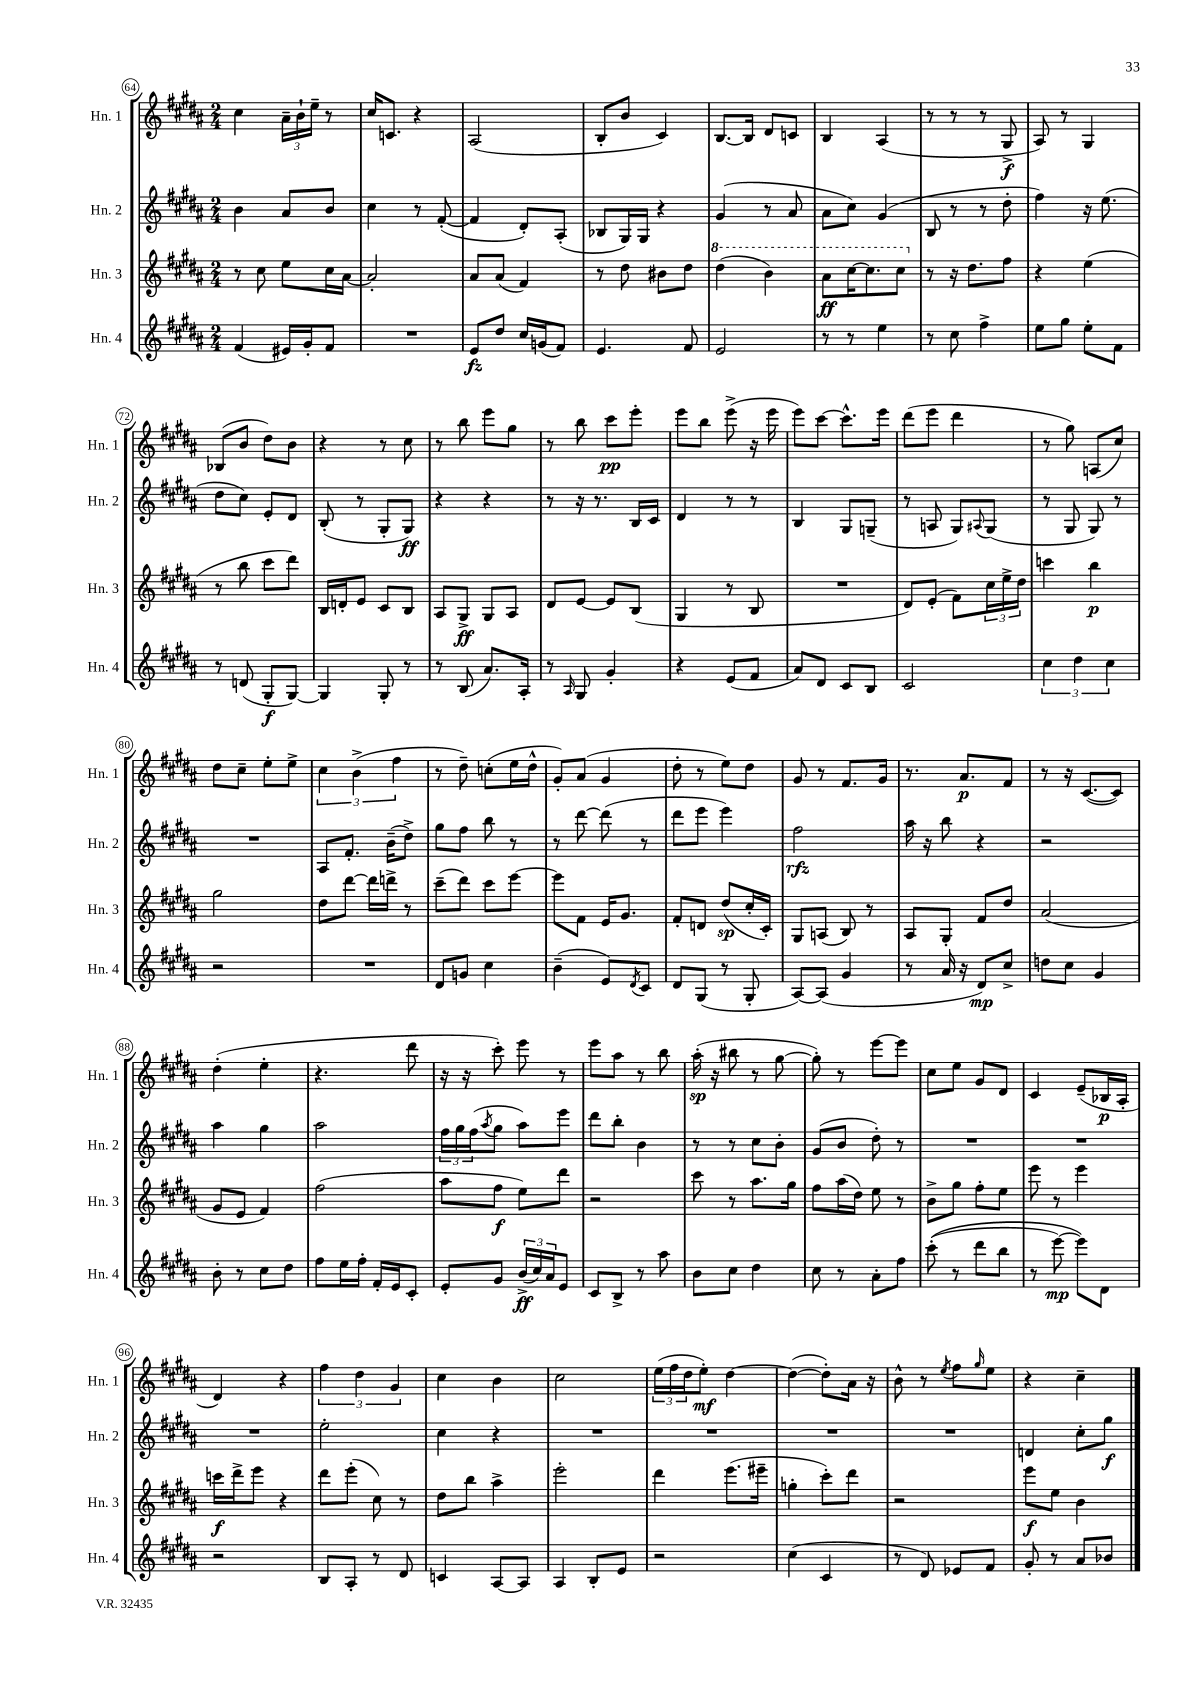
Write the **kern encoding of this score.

**kern	**kern	**kern	**kern
*staff4	*staff3	*staff2	*staff1
*clefG2	*clefG2	*clefG2	*clefG2
*k[f#c#g#d#a#]	*k[f#c#g#d#a#]	*k[f#c#g#d#a#]	*k[f#c#g#d#a#]
*M2/4	*M2/4	*M2/4	*M2/4
(4f#	8r	4b	4cc#
.	8cc#	.	.
16e#)	8ee	8a#	24a#~
.	.	.	24b`
16g#'	.	.	.
.	.	.	24ee~
8f#	16cc#	8b	8r
.	[16a#	.	.
=	=	=	=
2r	2a#']	4cc#	16cc#
.	.	.	8.c
.	.	8r	4r
.	.	([8f#'	.
=	=	=	=
8e	8a#	4f#]	(2A#
8dd#	(8a#	.	.
16cc#	4f#)	8d#')	.
(16g	.	.	.
8f#)	.	(8A#'	.
=	=	=	=
4.e	8r	8B-	8B'
.	8dd#	16G#)	8b
.	.	16G#	.
.	8b#	4r	4c#)
8f#	8dd#	.	.
=	=	=	=
2e	(4ddd#	(4g#	[8.B
.	.	.	16B]
.	4bb)	8r	8d#
.	.	8a#	8c
=	=	=	=
8r	8aa#	8a#	4B
8r	[16ccc#	8cc#)	.
.	8.ccc#]	.	.
4ee	.	(4g#	(4A#
.	8ccc#	.	.
=	=	=	=
8r	8r	8B	8r
8cc#	16r	8r	8r
.	8.dd#	.	.
4ff#^	.	8r	8r
.	8ff#	8dd#'	8G#^
=	=	=	=
8ee	4r	4ff#)	8A#)
8gg#	.	.	8r
8ee'	(4ee	16r	4G#
.	.	(8.ee	.
8f#	.	.	.
=	=	=	=
8r	8r	8dd#	(8B-
(8d	8bb	8cc#)	8b
8G#'	8ccc#	8e'	8dd#)
[8G#)	8ddd#)	8d#	8b
=	=	=	=
4G#]	16B	(8B'	4r
.	16d'	.	.
.	8e	8r	.
8G#'	8c#	8G#'	8r
8r	8B	8G#)	8cc#
=	=	=	=
8r	8A#	4r	8r
(8B	8G#^	.	8bb
8.a#)	8G#	4r	8eee
.	8A#	.	8gg#
16A#'	.	.	.
=	=	=	=
8r	8d#	8r	8r
16qqA#	.	.	.
8G#	[8e	16r	8bb
.	.	8.r	.
4g#'	8e]	.	8ccc#
.	(8B	16B	8eee'
.	.	16c#	.
=	=	=	=
4r	4G#	4d#	8eee
.	.	.	8bb
(8e	8r	8r	(8eee^
8f#	8B	8r	16r
.	.	.	16eee
=	=	=	=
8a#)	2r	4B	8eee)
8d#	.	.	[8ccc#
8c#	.	8G#	8.ccc#^^]
8B	.	(8G~	.
.	.	.	16eee
=	=	=	=
2c#	8d#)	8r	(8ddd#
.	(8e'	8A	8eee
.	8f#)	8G#)	4ddd#
.	.	8qqA#	.
.	24cc#	(8G#	.
.	24ee^	.	.
.	24dd#	.	.
=	=	=	=
6cc#	4ccc	8r	8r
.	.	8G#	8gg#)
6dd#	.	.	.
.	4bb	8G#)	(8A
6cc#	.	.	.
.	.	8r	8cc#)
=	=	=	=
2r	2gg#	2r	8dd#
.	.	.	8cc#~
.	.	.	8ee'
.	.	.	8ee^
=	=	=	=
2r	8dd#	8A#	6cc#
.	[8ddd#	8.f#'	.
.	.	.	(6b^
.	16ddd#]	.	.
.	16ddd^	(16b~	.
.	.	.	6ff#
.	8r	8dd#^)	.
=	=	=	=
8d#	(8ccc#~	8gg#	8r
8g	8ddd#)	8ff#	8dd#~)
4cc#	8ccc#	8bb	(8cc'
.	[8eee	8r	16ee
.	.	.	16dd#^^
=	=	=	=
(4b~	8eee]	8r	8g#')
.	8f#	[8ddd#	(8a#
8e)	16e	(8ddd#]	4g#
.	8.g#	.	.
8qd#	.	.	.
8c#	.	8r	.
=	=	=	=
8d#	8f#'	8ddd#	8dd#'
(8G#	8d	8eee	8r
8r	(8dd#	4eee)	8ee)
8G#'	16cc#'	.	8dd#
.	16c#')	.	.
=	=	=	=
[8A#)	8G#	2ff#	8g#
(8A#]	(8A	.	8r
4g#	8B)	.	8.f#
.	8r	.	.
.	.	.	16g#
=	=	=	=
8r	8A#	16aa#	8.r
.	.	16r	.
16a#	8G#'	8bb	.
16r	.	.	8.a#
8d#)	8f#	4r	.
8cc#^	8dd#	.	8f#
=	=	=	=
8dd	(2a#	2r	8r
8cc#	.	.	16r
.	.	.	([8.c#
4g#	.	.	.
.	.	.	8c#])
=	=	=	=
8b'	8g#	4aa#	(4dd#'
8r	8e	.	.
8cc#	4f#)	4gg#	4ee'
8dd#	.	.	.
=	=	=	=
8ff#	(2ff#	2aa#	4.r
16ee	.	.	.
16ff#'	.	.	.
16f#'	.	.	.
16e	.	.	.
8c#'	.	.	8ddd#
=	=	=	=
8e'	8aa#	24ff#	16r
.	.	24gg#	.
.	.	.	16r
.	.	(24ff#	.
.	.	8qaa#	.
8g#	8ff#	8gg#	8ccc#')
(24b^	8ee)	8aa#)	8eee
24cc#)	.	.	.
24a#	.	.	.
8e	8ddd#	8eee	8r
=	=	=	=
8c#	2r	8ddd#	8eee
8B^	.	8bb'	8aa#
8r	.	4b	8r
8aa#	.	.	8bb
=	=	=	=
8b	8ccc#	8r	(16aa#'
.	.	.	16r
8cc#	8r	8r	8bb#
4dd#	8.aa#	8cc#	8r
.	.	8b'	[8gg#
.	16gg#	.	.
=	=	=	=
8cc#	8ff#	(8g#	8gg#'])
8r	(16aa#	8b	8r
.	16dd#)	.	.
8a#'	8ee	8dd#')	[8eee
8ff#	8r	8r	8eee]
=	=	=	=
&((8ccc#'	8b^	2r	8cc#
8r	8gg#	.	8ee
8ddd#	8ff#'	.	8g#
8bb	8ee	.	8d#
=	=	=	=
8r	8eee	2r	4c#
[8eee)	8r	.	.
8eee]&)	4eee	.	(8e~
8d#	.	.	16B-
.	.	.	16A#'
=	=	=	=
2r	16ccc	2r	4d#)
.	16ddd#^	.	.
.	8eee	.	.
.	4r	.	4r
=	=	=	=
8B	8ddd#	2ee'	6ff#
8A#'	(8eee'	.	.
.	.	.	6dd#
8r	8cc#)	.	.
.	.	.	6g#
8d#	8r	.	.
=	=	=	=
4c	8dd#	4cc#	4cc#
.	8bb	.	.
[8A#	4aa#^	4r	4b
8A#]	.	.	.
=	=	=	=
4A#	2eee'	2r	2cc#
8B'	.	.	.
8e	.	.	.
=	=	=	=
2r	4ddd#	2r	(24ee
.	.	.	24ff#
.	.	.	24dd#
.	.	.	8ee')
.	(8.eee	.	[4dd#
.	16eee#~	.	.
=	=	=	=
(4cc#	4gg'	2r	(4dd#_
4c#	8ccc#')	.	8dd#'])
.	8ddd#	.	16a#
.	.	.	16r
=	=	=	=
8r	2r	2r	8b^^
8d#)	.	.	8r
.	.	.	8qee
8e-	.	.	8ff#
.	.	.	16qqgg#
8f#	.	.	8ee
=	=	=	=
8g#'	8eee	4d	4r
8r	8ee	.	.
8a#	4b	8cc#'	4cc#~
8b-	.	8gg#	.
==	==	==	==
*-	*-	*-	*-
